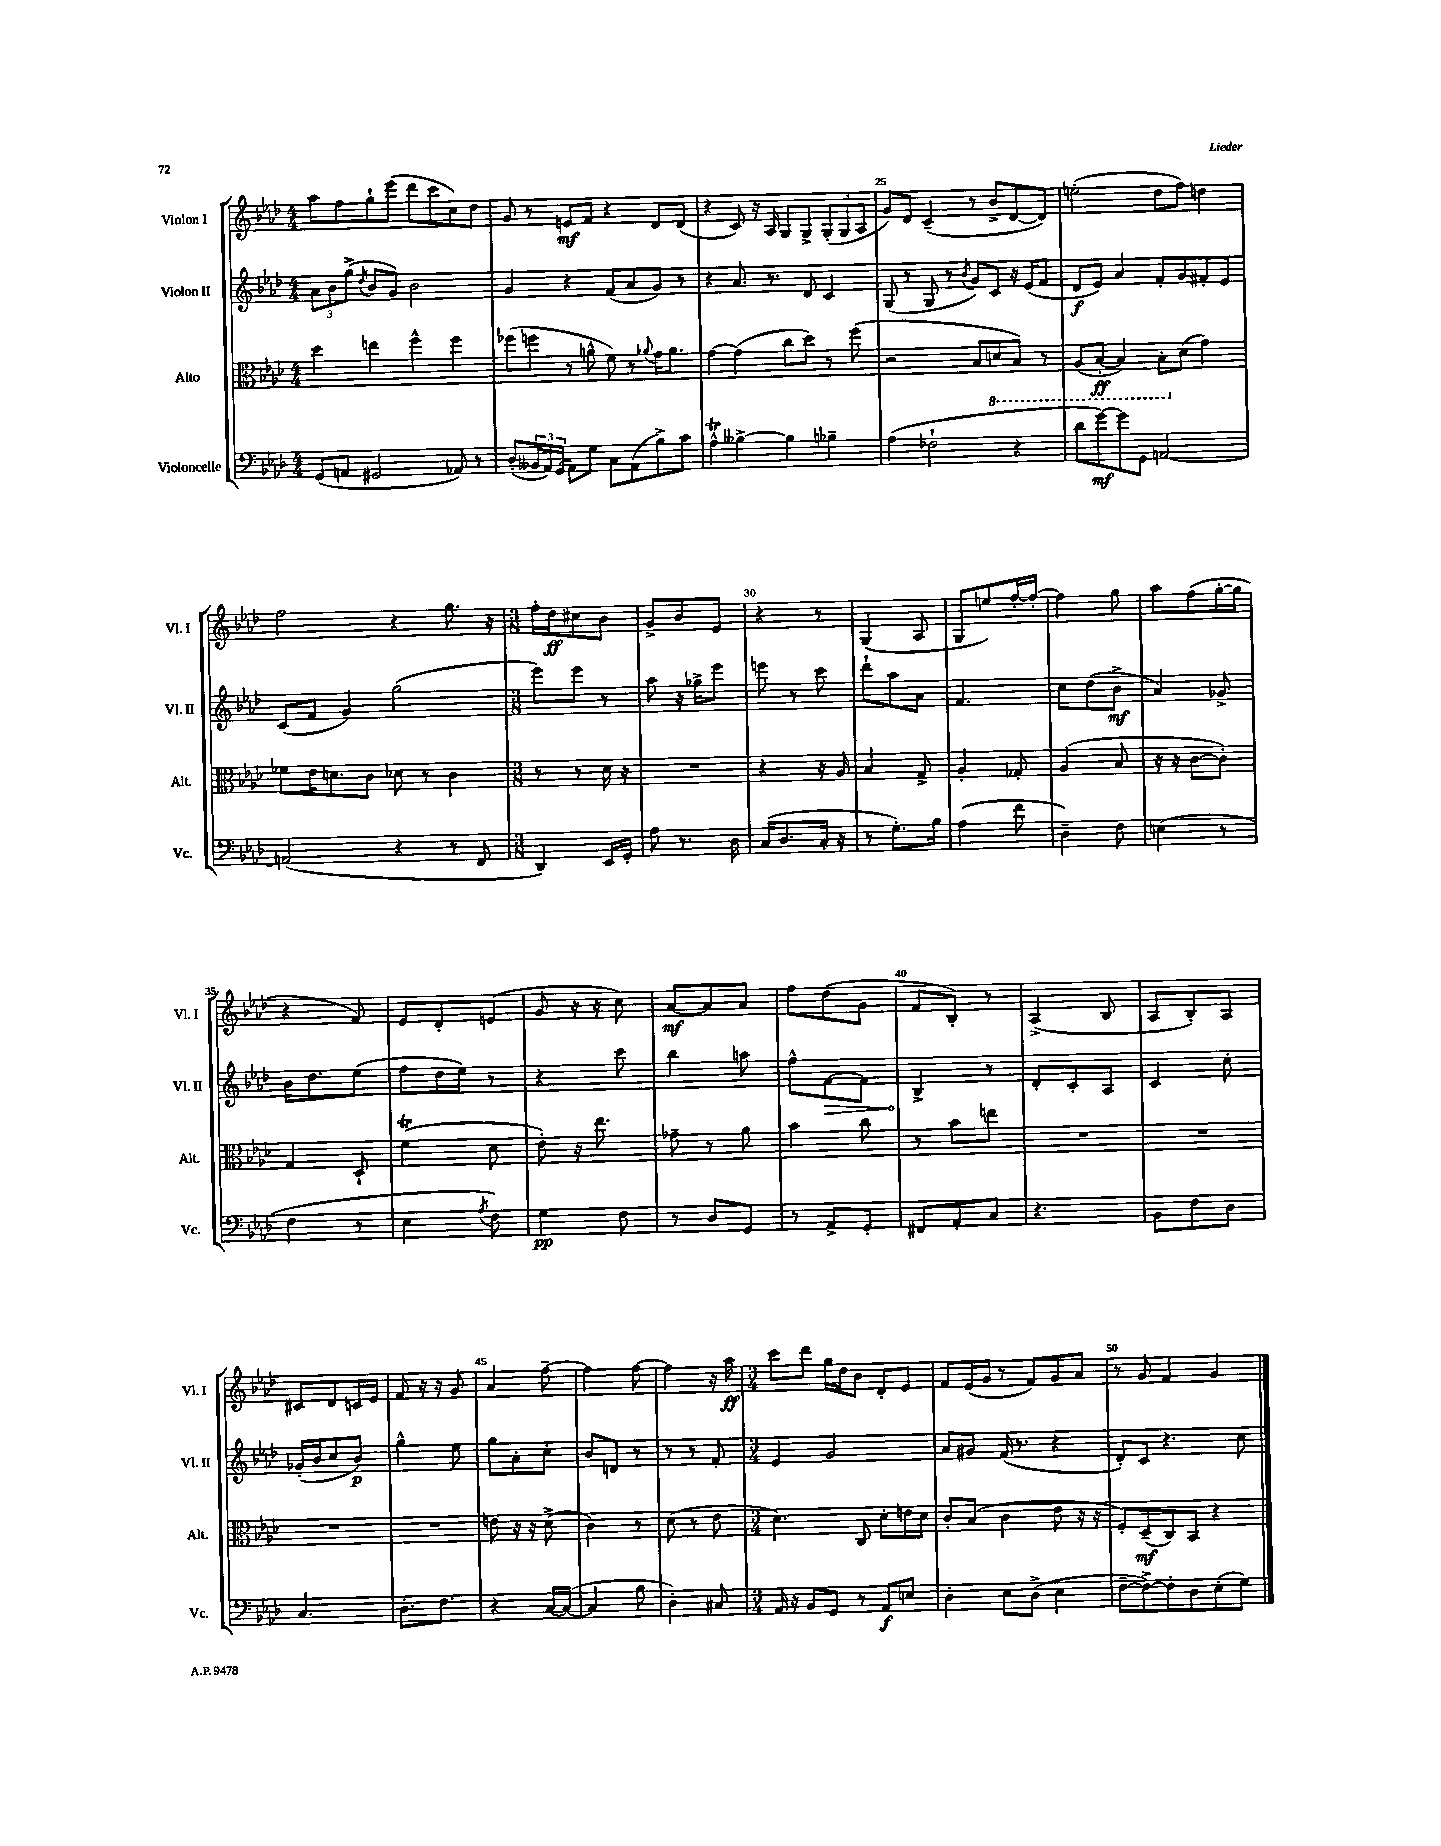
<<
\new StaffGroup <<
\new Staff = "s0" \with { instrumentName = "Violon I" shortInstrumentName = "Vl. I" } {
    \clef treble \key aes \major \numericTimeSignature \time 4/4
    aes''8 f''8 g''8-! ees'''8( des'''8 c'''8 c''8) des''8 |
    g'8 r8 e'8\mf f'8 r4 des'8 des'8( |
    r4 c'8) r16 aes16 g8 g8-> \tuplet 3/2 { g8-.( g8 aes8 } |
    g'8) des'8 c'4--( r8 bes'8-> des'8~ des'8) |
    e''2-.( des''8 f''8) d''4 |
    f''2 r4 g''8. r16 |
    \numericTimeSignature \time 3/8 f''16-. des''16\ff cis''8 bes'8 |
    g'8-> bes'8 ees'8 |
    r4 r8 |
    g4( aes8 |
    g8 e''8) f''16~-. f''16~-. |
    f''4 g''8 |
    aes''8 f''8( g''16~-. g''16 |
    r4 f'8) |
    ees'8 des'8-. e'8( |
    g'8 r16 r16 c''8) |
    aes'8~\mf aes'8 aes'8 |
    f''8 des''8( g'8 |
    f'8 bes8-.) r8 |
    aes4->( bes8 |
    aes8 bes8-.) aes8 |
    cis'8 des'8 c'16 ees'16 |
    f'8 r16 r16 g'8 |
    aes'4 f''8~-- |
    f''4 f''8~ |
    f''4 r16 aes''16\ff |
    \numericTimeSignature \time 3/4 c'''8 des'''8 g''16 des''16 bes'8 des'8-. ees'8 |
    f'8 ees'16( g'16 r8 f'8) g'8 aes'8 |
    r8 g'8 f'4 g'4 \bar "|." |
}
\new Staff = "s1" \with { instrumentName = "Violon II" shortInstrumentName = "Vl. II" } {
    \clef treble \key aes \major \numericTimeSignature \time 4/4
    \tuplet 3/2 { aes'8 bes'8 g''8->( } \acciaccatura { des''8 } bes'8 g'8) bes'2 |
    g'4 r4 f'8( aes'8 g'8) r8 |
    r4 aes'8. r8. des'8 c'4 |
    g8( r8 g8 r8 \acciaccatura { bes'8 } g'8) c'8 r16 ees'16( f'8 |
    des'8\f ees'8) aes'4 f'8-. g'8 fis'8-. ees'8 |
    c'8( f'8 g'4) g''2( |
    \numericTimeSignature \time 3/8 ees'''8) ees'''8 r8 |
    aes''8 r16 ges''16-> ees'''8 |
    e'''8 r8 c'''8 |
    des'''8-! aes''8 aes'8 |
    f'4. |
    c''8 des''8( bes'8->\mf |
    aes'4) ges'8-> |
    bes'16 des''8. ees''8( |
    f''8 des''16 ees''16) r8 |
    r4 c'''8 |
    bes''4 a''8 |
    f''8-^ \once \override Hairpin.circled-tip = ##t f'8~\> f'8 |
    bes4->\! r8 |
    des'8-. c'8-. aes8 |
    c'4 c''8-. |
    ges'16-.( bes'16 c''8 bes'8\p) |
    g''4-^ ees''8 |
    g''8 aes'8-. c''8-. |
    bes'8 d'8 r8 |
    r8 r8 f'8-. |
    \numericTimeSignature \time 3/4 ees'4 g'2 |
    aes'8 gis'8 f'16( r8. r4 |
    des'8-.) c'8 r4. c''8 \bar "|." |
}
\new Staff = "s2" \with { instrumentName = "Alto" shortInstrumentName = "Alt." } {
    \clef alto \key aes \major \numericTimeSignature \time 4/4
    des''4 e''4 f''4-^ f''4 |
    fes''8( f''8 r8 a'8-^ f'8) r8 \appoggiatura { aes'8 } g'16 aes'8. |
    g'4~ g'4( c''8 des''8) r8 f''8( |
    r2 bes8 \ottava #-1 d8 bes,8) r8 |
    aes,8( bes,8~-.\ff bes,4) bes,8-. \ottava #0 des'8( g'4) |
    fes'8 ees'16 d'8. c'8 des'8 r8 c'4 |
    \numericTimeSignature \time 3/8 r8 r8 des'16 r16 |
    R4. |
    r4 r16 aes16 |
    bes4 g8-> |
    aes4-. ges8-. |
    aes4( bes8 |
    r16 r16 c'8~ c'8-.) |
    g4 des8-! |
    f'4\trill( des'8 |
    ees'8-.) r16 ees''8. |
    ges'8-- r8 aes'8 |
    bes'4 c''8 |
    r8 bes'8 e''8 |
    R4. |
    R4. |
    R4. |
    R4. |
    e'8 r16 r16 des'8->( |
    c'4) r8 |
    des'8( r8 ees'8 |
    \numericTimeSignature \time 3/4 des'4.) c8 des'8-. e'16 des'16 |
    c'8-. bes8( c'4 ees'8 r16 r16 |
    f8-.) des8--\mf( c8) bes,8 r4 \bar "|." |
}
\new Staff = "s3" \with { instrumentName = "Violoncelle" shortInstrumentName = "Vc." } {
    \clef bass \key aes \major \numericTimeSignature \time 4/4
    g,8( a,8 gis,2 aes,8) r8 |
    des8-.( \tuplet 3/2 { beses,16 aes,16) g,16( } aes,8) g8 c8 aes,8( bes8->) c'8 |
    aes4-^\trill beses4~-> beses4 bes4-- |
    aes4( fes2-! r4 |
    des'8 g'8~\mf) g'8 g,8 a,2~ |
    a,2( r4 r8 f,8 |
    \numericTimeSignature \time 3/8 des,4) ees,16 g,16-. |
    aes8 r8. des16 |
    c16( des8. c16-. r16 |
    r8 g8.-.) bes16 |
    aes4( f'8 |
    des4--) f8 |
    e4( r8 |
    f4 r8 |
    ees4 \acciaccatura { aes8 } f8) |
    g4\pp f8 |
    r8 des8 g,8 |
    r8 aes,8-> g,8-. |
    fis,8 aes,8-. c8 |
    r4. |
    bes,8 f8 des8 |
    c4. |
    des8.-. f8. |
    r4 c16~ c16~( |
    c4 bes8 |
    des4-.) cis8 |
    \numericTimeSignature \time 3/4 aes,16 r16 bes,8 g,8 r8 aes,8\f e8 |
    des4-. ees8 des8->( ees4 |
    f8~-- f8~->) f8-. des8 ees8-.( g8) \bar "|." |
}
>>
>>
\layout { \context { \Score currentBarNumber = #22 \override BarNumber.break-visibility = ##(#f #t #t) barNumberVisibility = #(every-nth-bar-number-visible 5) } }
